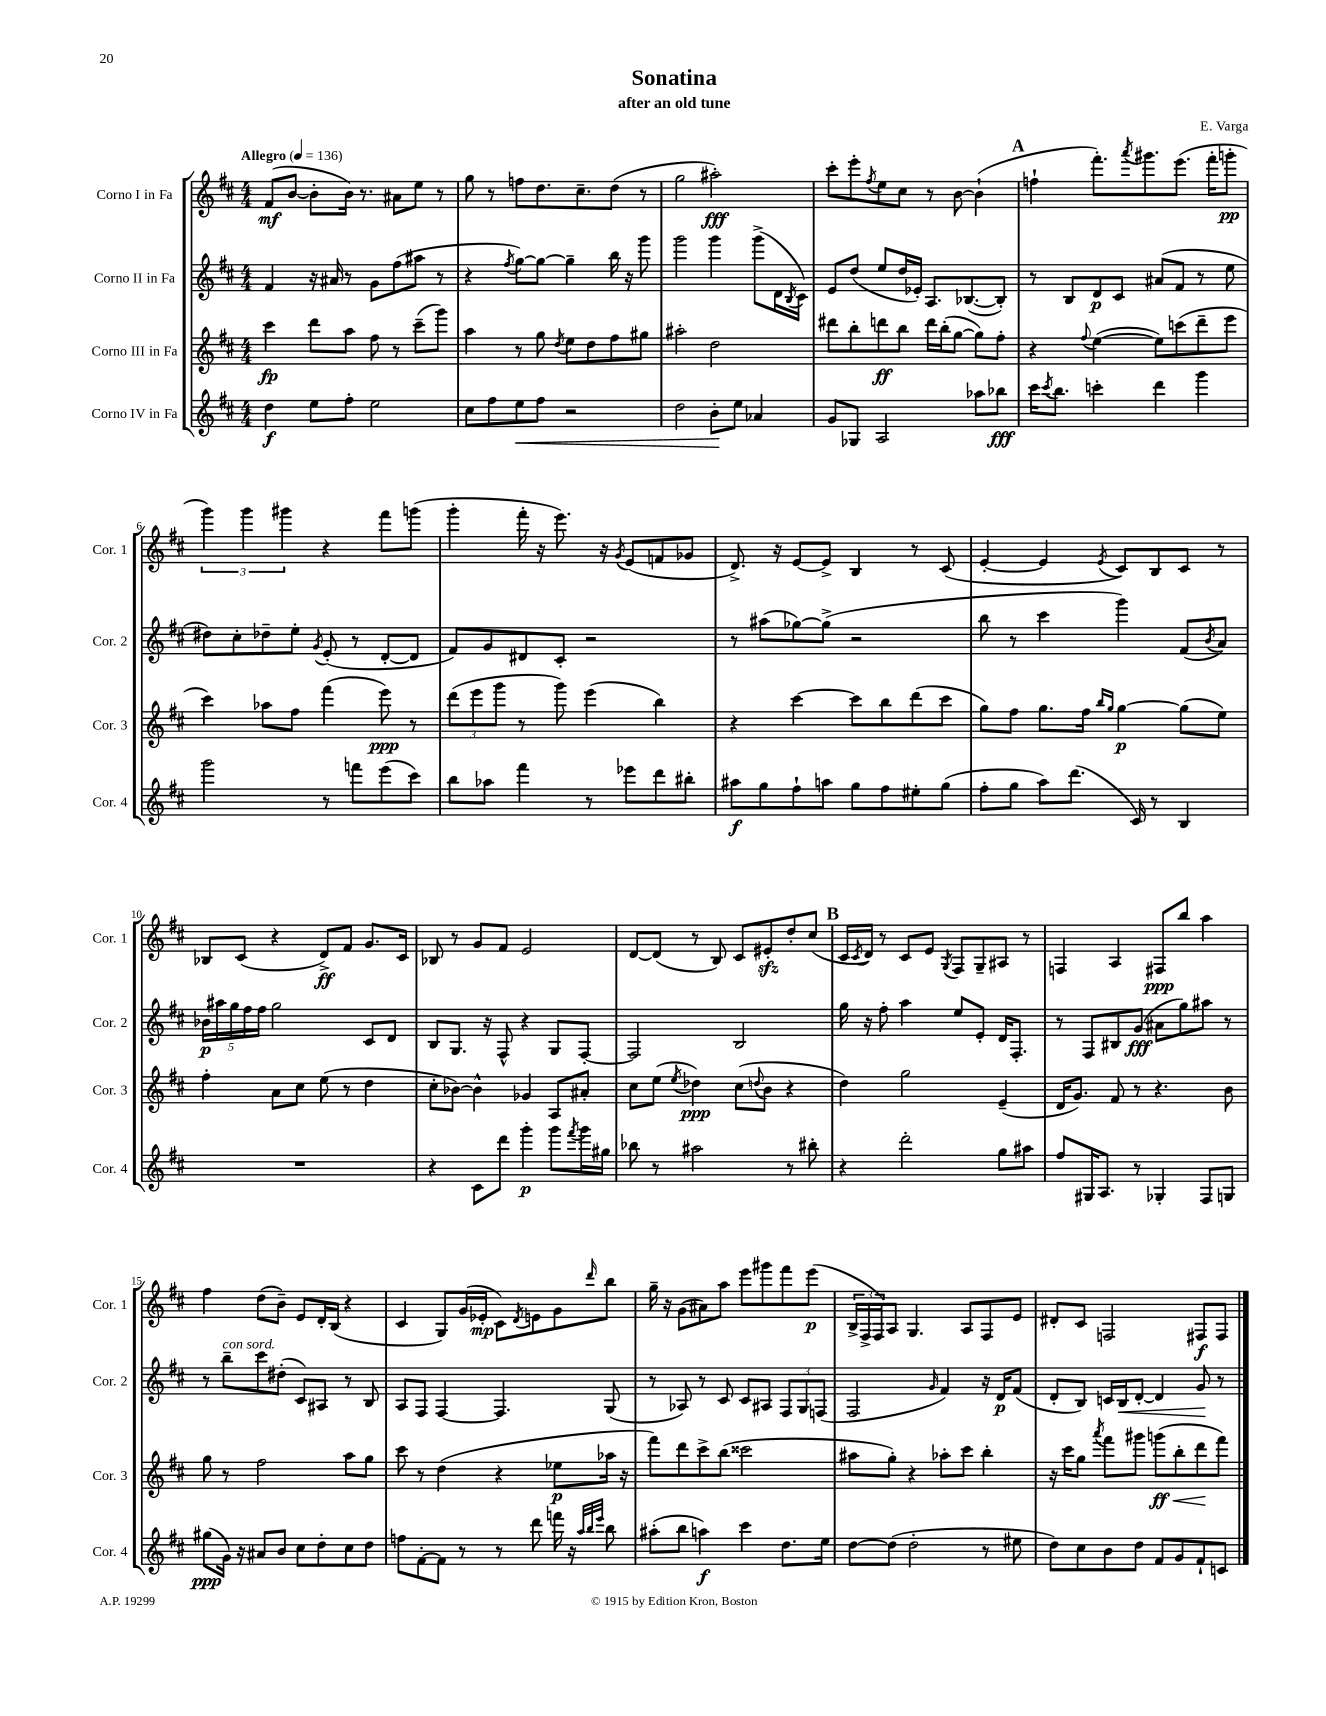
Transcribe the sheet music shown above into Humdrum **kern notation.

**kern	**dynam	**kern	**dynam	**kern	**dynam	**kern	**dynam
*part4	*part4	*part3	*part3	*part2	*part2	*part1	*part1
*staff4	*staff4	*staff3	*staff3	*staff2	*staff2	*staff1	*staff1
*I"Corno IV in Fa	*	*I"Corno III in Fa	*	*I"Corno II in Fa	*	*I"Corno I in Fa	*
*I'Cor. 4	*	*I'Cor. 3	*	*I'Cor. 2	*	*I'Cor. 1	*
*clefG2	*	*clefG2	*	*clefG2	*	*clefG2	*
*k[f#c#]	*	*k[f#c#]	*	*k[f#c#]	*	*k[f#c#]	*
*M4/4	*	*M4/4	*	*M4/4	*	*M4/4	*
*MM136	*	*MM136	*	*MM136	*	*MM136	*
=1	=1	=1	=1	=1	=1	=1	=1
!	!	!	!	!	!	!LO:TX:a:B:t=Allegro	!
4dd\	f	4ccc#\	fp	4f#/	.	(8f#/L	mf
.	.	.	.	.	.	[8b/J	.
8ee\L	.	8ddd\L	.	16r	.	8b'\L]	.
.	.	.	.	16a#X/	.	.	.
8ff#'\J	.	8aa\J	.	8r	.	16b\Jk)	.
.	.	.	.	.	.	8.r	.
2ee\	.	8ff#\	.	8g\L	.	.	.
.	.	8r	.	(8ff#\	.	8a#X\L	.
.	.	(8ccc#~\L	.	8aa#X\J	.	8ee\J	.
.	.	8ggg\J)	.	8r	.	8r	.
=2	=2	=2	=2	=2	=2	=2	=2
8cc#\L	.	4aa\	.	4r	.	8gg\	.
8ff#\	.	.	.	.	.	8r	.
.	.	.	.	8qff#/	.	.	.
!	!LO:HP:b	!	!	!	!	!	!
8ee\	<	8r	.	[8gg\L)	.	8ffn\L	.
8ff#\J	.	8gg\	.	8gg\J_	.	8.dd\	.
.	.	8qdd/	.	.	.	.	.
2r	.	8ee\L	.	4gg~\]	.	.	.
.	.	.	.	.	.	8.cc#~\	.
.	.	8dd\	.	.	.	.	.
.	.	8ff#\	.	16bb\	.	(8dd\J	.
.	.	.	.	16r	.	.	.
.	.	8gg#X\J	.	8ggg\	.	8r	.
=3	=3	=3	=3	=3	=3	=3	=3
2dd\	.	2aa#X'\	.	2ggg\	.	2gg\	.
8b'\L	.	2dd\	.	4ggg\	.	2aa#X'\)	fff
8ee\J	[	.	.	.	.	.	.
4a-X/	.	.	.	(8ggg^\L	.	.	.
.	.	.	.	16d\L	.	.	.
.	.	.	.	8qB/	.	.	.
.	.	.	.	16c#\JJ)	.	.	.
=4	=4	=4	=4	=4	=4	=4	=4
8g/L	.	8ddd#X\L	.	8e/L	.	8ccc#'\L	.
8G-X/J	.	8bb'\	.	(8dd/J	.	8eee'\	.
.	.	.	.	.	.	8qff#/	.
2A/	.	8dddn\	ff	8ee/L	.	8ee\	.
.	.	8bb\J	.	16dd/L	.	8cc#\J	.
.	.	.	.	16e-X'/JJ)	.	.	.
.	.	16ddd\LL	.	8.A/L	.	8r	.
.	.	(16bb'\J	.	.	.	.	.
.	.	[8gg\J	.	.	.	[8b\	.
.	.	.	.	([8.B-X/	.	.	.
8aa-X\L	.	8gg\L])	.	.	.	(4b`\]	.
8bb-X\J	fff	8ff#'\J	.	8B-'/J])	.	.	.
!!LO:REH:place=s1:t=A
=5	=5	=5	=5	=5	=5	=5	=5
16ccc#\KL	.	4r	.	8r	.	4ffn`\	.
8qccc#/	.	.	.	.	.	.	.
8.bb\J	.	.	.	.	.	.	.
.	.	.	.	8B/L	.	.	.
.	.	8qqff#/	.	.	.	.	.
4cccn'\	.	([4ee\	.	8d/	p	8.fff#'\L)	.
.	.	.	.	8c#/J	.	.	.
.	.	.	.	.	.	8qaaa/	.
.	.	.	.	.	.	8.ggg#X\	.
4ddd\	.	8ee\L])	.	(8a#X/L	.	.	.
.	.	(8cccn\	.	8f#/J	.	(8.eee\J	.
4ggg\	.	8ddd~\	.	8r	.	.	.
.	.	.	.	.	.	16fff#'\KL	.
.	.	8eee\J	.	8ee\	.	8gggn'\J	pp
!!LO:LB:g=z
=6	=6	=6	=6	=6	=6	=6	=6
2ggg\	.	4ccc#\)	.	8dd#X\L)	.	6ggg\)	.
.	.	.	.	8cc#'\	.	.	.
.	.	.	.	.	.	6ggg\	.
.	.	8aa-X\L	.	8dd-X~\	.	.	.
.	.	.	.	.	.	6ggg#X\	.
.	.	8ff#\J	.	8ee'\J	.	.	.
.	.	.	.	8qg/	.	.	.
8r	.	(4fff#\	.	(8e'/	.	4r	.
8fffn\L	.	.	.	8r	.	.	.
(8eee\	.	8eee\)	ppp	[8d'/L	.	8fff#\L	.
8ccc#\J)	.	8r	.	8d/J]	.	(8gggn\J	.
=7	=7	=7	=7	=7	=7	=7	=7
8bb\L	.	(12ddd\L	.	8f#/L)	.	4ggg'\	.
.	.	12eee\	.	.	.	.	.
8aa-X\J	.	.	.	8g/	.	.	.
.	.	12ggg\J	.	.	.	.	.
4fff#\	.	8r	.	8d#X/	.	16fff#'\	.
.	.	.	.	.	.	16r	.
.	.	8ggg\)	.	8c#'/J	.	8.eee\)	.
8r	.	(4eee\	.	2r	.	.	.
.	.	.	.	.	.	16r	.
.	.	.	.	.	.	8qg/	.
8eee-X\L	.	.	.	.	.	(8e/L	.
8ddd\	.	4bb\)	.	.	.	8fn/	.
8bb#X'\J	.	.	.	.	.	8g-X/J	.
=8	=8	=8	=8	=8	=8	=8	=8
8aa#X\L	f	4r	.	8r	.	8.d^/)	.
8gg\	.	.	.	(8aa#X\L	.	.	.
.	.	.	.	.	.	16r	.
8ff#`\	.	[4ccc#\	.	[8gg-X\)	.	[8e/L	.
8aan\J	.	.	.	(8gg-^\J]	.	8e^/J]	.
8gg\L	.	8ccc#\L]	.	2r	.	4B/	.
8ff#\	.	8bb\	.	.	.	.	.
8ee#X'\	.	(8ddd\	.	.	.	8r	.
(8gg\J	.	8ccc#\J	.	.	.	(8c#/	.
=9	=9	=9	=9	=9	=9	=9	=9
8ff#'\L	.	8gg\L)	.	8bb\	.	[4e'/	.
8gg\J	.	8ff#\J	.	8r	.	.	.
8aa\L)	.	8.gg\L	.	4ccc#\	.	4e/]	.
(8.ddd\J	.	.	.	.	.	.	.
.	.	16ff#\Jk	.	.	.	.	.
.	.	16qqbb/LL	.	.	.	.	.
.	.	16qqgg/JJ	.	.	.	8qe/	.
.	.	[4gg\	p	4ggg\)	.	8c#/L)	.
16c#/)	.	.	.	.	.	.	.
8r	.	.	.	.	.	8B/	.
4B/	.	(8gg\L]	.	(8f#/L	.	8c#/J	.
.	.	.	.	8qb/	.	.	.
.	.	8ee\J)	.	8a/J)	.	8r	.
!!LO:LB:g=z
=10	=10	=10	=10	=10	=10	=10	=10
1r	.	4ff#'\	.	20b-X\LL	p	8B-X/L	.
.	.	.	.	20aa#X\	.	.	.
.	.	.	.	20gg\	.	.	.
.	.	.	.	.	.	(8c#/J	.
.	.	.	.	20ff#\	.	.	.
.	.	.	.	20ff#\JJ	.	.	.
.	.	8a\L	.	2gg\	.	4r	.
.	.	8cc#\J	.	.	.	.	.
.	.	(8ee\	.	.	.	8d^/L)	ff
.	.	8r	.	.	.	8f#/J	.
.	.	4dd\	.	8c#/L	.	8.g/L	.
.	.	.	.	8d/J	.	.	.
.	.	.	.	.	.	16c#/Jk	.
=11	=11	=11	=11	=11	=11	=11	=11
4r	.	8cc#'\L	.	8B/L	.	8B-X/	.
.	.	[8b-X\J)	.	8.G/J	.	8r	.
8c#\L	.	4b-^^\]	.	.	.	8g/L	.
.	.	.	.	16r	.	.	.
8ddd\J	.	.	.	8F#^^/	.	8f#/J	.
4ggg'\	p	4g-X/	.	4r	.	2e/	.
8ggg\L	.	8A/L	.	8G/L	.	.	.
8qfff#/	.	.	.	.	.	.	.
16ggg\L	.	8a#X'/J	.	[8F#'/J	.	.	.
16gg#X\JJ	.	.	.	.	.	.	.
=12	=12	=12	=12	=12	=12	=12	=12
8bb-X\	.	8cc#\L	.	2F#/]	.	[8d/L	.
8r	.	(8ee\J	.	.	.	(8d/J]	.
.	.	8qee/	.	.	.	.	.
2aa#X\	.	4dd-X\)	ppp	.	.	8r	.
.	.	.	.	.	.	8B/)	.
.	.	(8cc#\L	.	2B/	.	8c#/L	.
.	.	8qqddn/	.	.	.	.	.
.	.	8b\J	.	.	.	8e#Xzz'/	.
8r	.	4r	.	.	.	8dd'/	.
8bb#X'\	.	.	.	.	.	(8cc#/J	.
!!LO:REH:place=s1:t=B
=13	=13	=13	=13	=13	=13	=13	=13
4r	.	4dd\)	.	16gg\	.	16c#/LL	.
.	.	.	.	.	.	8qc#/	.
.	.	.	.	16r	.	16d/JJ)	.
.	.	.	.	8ff#'\	.	8r	.
2ddd'\	.	2gg\	.	4aa\	.	8c#/L	.
.	.	.	.	.	.	8e/J	.
.	.	.	.	.	.	8qG/	.
.	.	.	.	8ee/L	.	8F#/L	.
.	.	.	.	8e'/J	.	8G~/	.
8gg\L	.	(4e~/	.	16d/KL	.	8A#X/J	.
.	.	.	.	8.F#'/J	.	.	.
8aa#X\J	.	.	.	.	.	8r	.
=14	=14	=14	=14	=14	=14	=14	=14
8ff#/L	.	16d/KL	.	8r	.	4Fn/	.
.	.	8.g/J)	.	.	.	.	.
16G#X/K	.	.	.	8F#/L	.	.	.
8.A/J	.	.	.	.	.	.	.
.	.	8f#/	.	8B#X/	.	4A/	.
8r	.	8r	.	(8g/J	fff	.	.
4G-X'/	.	4.r	.	8a#X\L	.	8F#X/L	ppp
.	.	.	.	8gg\)	.	8bb/J	.
8F#/L	.	.	.	8aa#X\J	.	4aa\	.
8Gn/J	.	8b\	.	8r	.	.	.
!!LO:LB:g=z
=15	=15	=15	=15	=15	=15	=15	=15
(8gg#X\L	ppp	8gg\	.	8r	.	4ff#\	.
!	!	!	!	!LO:TX:a:i:t=con sord.	!	!	!
16g\Jk)	.	8r	.	8bb~\L	.	.	.
16r	.	.	.	.	.	.	.
8a#X/L	.	2ff#\	.	8ccc#\	.	(8dd\L	.
8b/J	.	.	.	(8dd#X'\J	.	8b~\J)	.
8cc#\L	.	.	.	8c#/L)	.	8e/L	.
8dd'\	.	.	.	8A#X/J	.	16d'/L	.
.	.	.	.	.	.	(16B/JJ	.
8cc#\	.	8aa\L	.	8r	.	4r	.
8dd\J	.	8gg\J	.	8B/	.	.	.
=16	=16	=16	=16	=16	=16	=16	=16
8ffn\L	.	8ccc#\	.	8A/L	.	4c#/	.
[8f#'\	.	8r	.	8F#/J	.	.	.
8f#\J]	.	(4dd\	.	[4F#/	.	8G/L)	.
8r	.	.	.	.	.	(16g/L	.
.	.	.	.	.	.	16e-X'/JJ	mp
8r	.	4r	.	4.F#/]	.	8c#\L)	.
.	.	.	.	.	.	8qd/	.
8ddd\	.	.	.	.	.	8en\	.
16fffn\	.	8ee-X\L	p	.	.	8g\	.
16r	.	.	.	.	.	.	.
32qqaa/LLL	.	.	.	.	.	.	.
32qqbb/	.	.	.	.	.	.	.
32qqeee/JJJ	.	.	.	.	.	16qqddd/	.
8bb\	.	16aa-X\Jk	.	(8G/	.	8bb\J	.
.	.	16r	.	.	.	.	.
=17	=17	=17	=17	=17	=17	=17	=17
(8aa#X'\L	.	8fff#\L)	.	8r	.	16gg~\	.
.	.	.	.	.	.	16r	.
8bb\J	.	8ddd\	.	8A-X/)	.	(8g\L	.
4aan\)	f	8ccc#^\	.	8r	.	8a#X\)	.
.	.	(8bb\J	.	8c#/	.	8aa\J	.
4ccc#\	.	2ccc##X\	.	8c#/L	.	8eee\L	.
.	.	.	.	8A#X/J	.	8ggg#X\	.
8.dd\L	.	.	.	12F#/L	.	8fff#\	.
.	.	.	.	12G/	.	.	.
.	.	.	.	.	.	(8eee\J	p
.	.	.	.	(12Fn/J	.	.	.
16ee\Jk	.	.	.	.	.	.	.
=18	=18	=18	=18	=18	=18	=18	=18
[8dd\L	.	8aa#X\L	.	2F#/	.	24B^/LL	.
.	.	.	.	.	.	24F#^/	.
.	.	.	.	.	.	24F#/J)	.
(8dd\J]	.	8gg'\J)	.	.	.	8A/J	.
2dd'\	.	4r	.	.	.	4.G/	.
.	.	.	.	16qqg/	.	.	.
.	.	8aa-X'\L	.	4f#/)	.	.	.
.	.	8ccc#\J	.	.	.	8A/L	.
8r	.	4bb'\	.	16r	.	8F#/	.
.	.	.	.	16d/KL	p	.	.
8ee#X\	.	.	.	(8f#/J	.	8e/J	.
=19	=19	=19	=19	=19	=19	=19	=19
8dd\L)	.	16r	.	8d'/L	.	8d#X'/L	.
.	.	16ccc#\KL	.	.	.	.	.
8cc#\	.	8gg\J	.	8B/J)	.	8c#/J	.
.	.	8qaaa/	.	.	.	.	.
8b\	.	8fff#\L	.	16cn/LL	.	2Fn/	.
!	!	!	!	!	!LO:HP:b	!	!
.	.	.	.	16B/J	<	.	.
8dd\J	.	8ggg#X\J	.	[8d'/J	.	.	.
!	!	!	!LO:HP:b	!	!	!	!
8f#/L	.	(8gggn\L	< ff	4d/]	.	.	.
8g/	.	8bb'\	.	.	.	.	.
8f#`/	.	8ddd\	.	8g/	.	8F#X/L	f
8cn/J	.	8fff#\J)	[	8r	[	8F#/J	.
==	==	==	==	==	==	==	==
*-	*-	*-	*-	*-	*-	*-	*-
